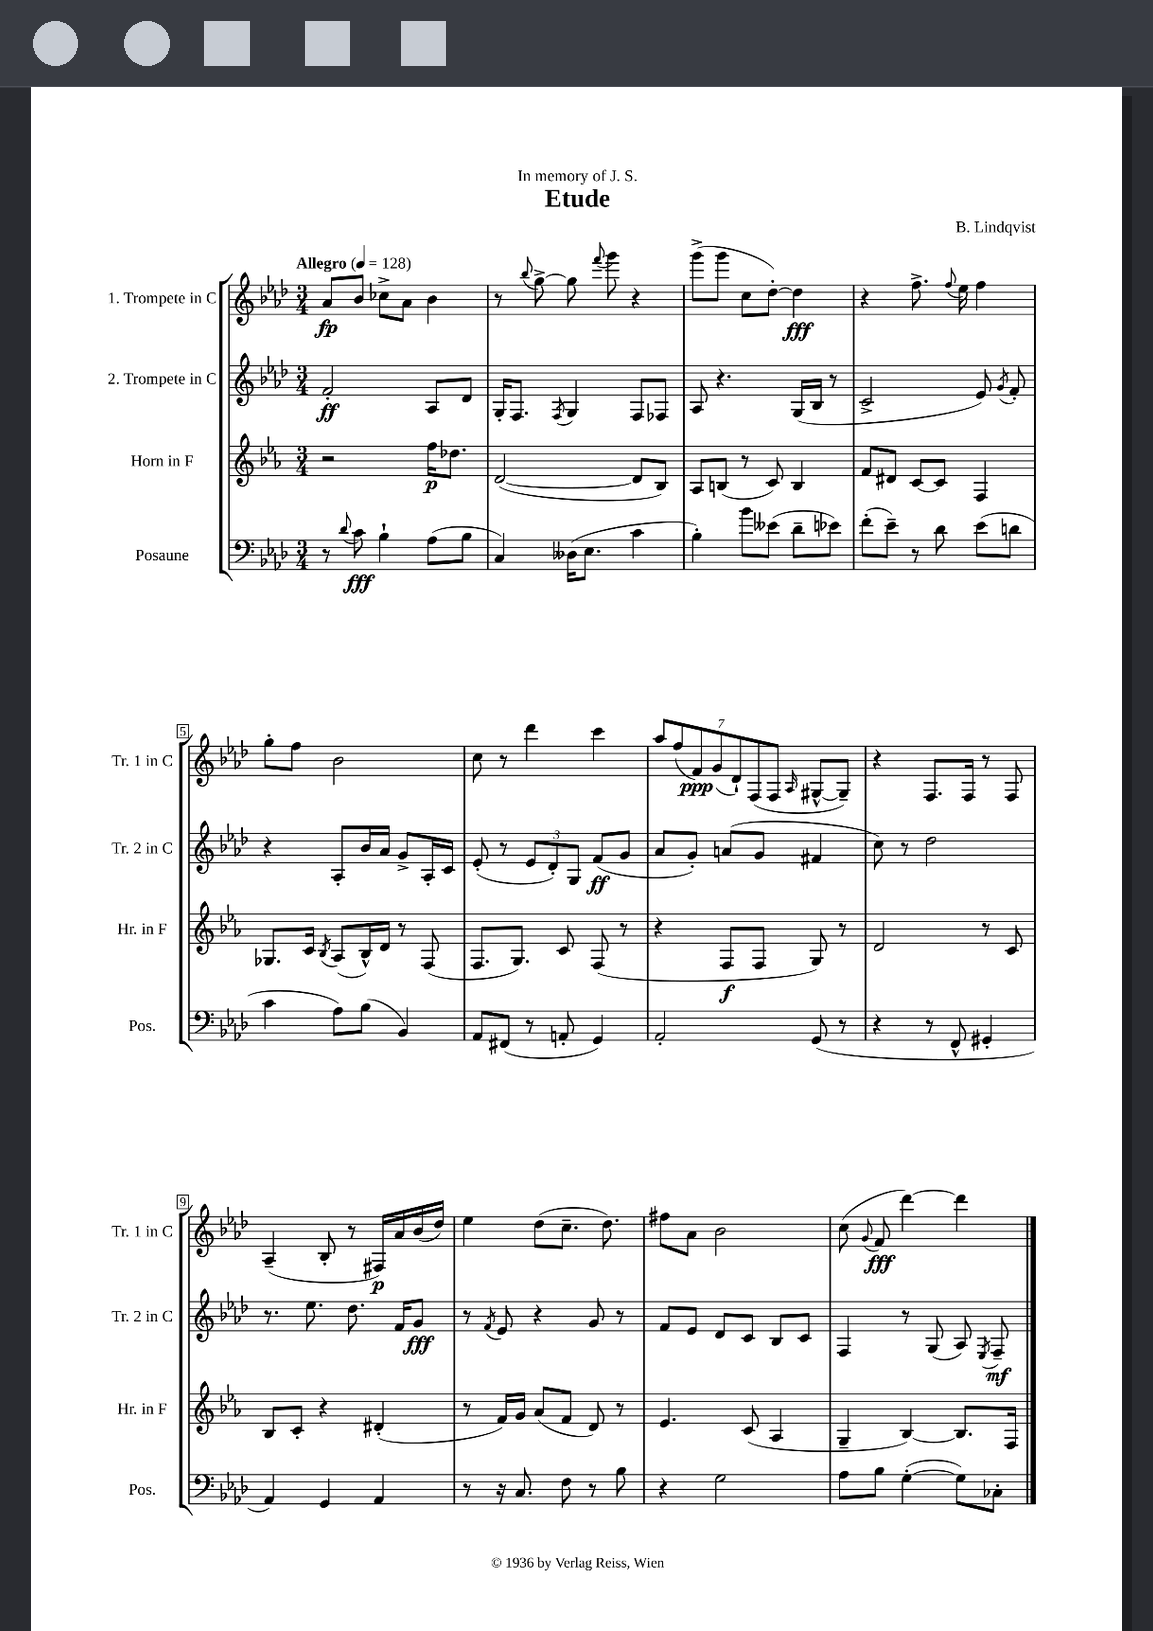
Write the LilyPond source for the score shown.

\header { title = "Etude" composer = "B. Lindqvist" dedication = "In memory of J. S." }
<<
\new StaffGroup <<
\new Staff = "s0" \with { instrumentName = "1. Trompete in C" shortInstrumentName = "Tr. 1 in C" } {
    \clef treble \key aes \major \numericTimeSignature \time 3/4 \tempo "Allegro" 4 = 128
    \autoBeamOff aes'8[\fp bes'8] ces''8[-> aes'8] bes'4 |
    r8 \appoggiatura { bes''8 } g''8~-> g''8 \appoggiatura { f'''8 } g'''8 r4 |
    g'''8[->( g'''8] c''8[ des''8]~-.) des''4\fff |
    r4 f''8.-> \appoggiatura { f''8 } ees''16 f''4 |
    g''8[-. f''8] bes'2 |
    c''8 r8 des'''4 c'''4 |
    \tuplet 7/4 { aes''8[ f''8( f'8\ppp) g'8( des'8-!) f8( f8] } \grace { aes16 } gis8[~-^ gis8]--) |
    r4 f8.[ f16] r8 f8 |
    aes4--( bes8-. r8 fis16[\p) aes'16 bes'16( des''16]) |
    ees''4 des''8[( c''8.]-- des''8.) |
    fis''8[ aes'8] bes'2 |
    c''8( \appoggiatura { g'8 } f'8\fff des'''4~) des'''4 \bar "|." |
}
\new Staff = "s1" \with { instrumentName = "2. Trompete in C" shortInstrumentName = "Tr. 2 in C" } {
    \clef treble \key aes \major \numericTimeSignature \time 3/4
    \autoBeamOff f'2-.\ff aes8[ des'8] |
    g16[-. f8.] \acciaccatura { f8 } g4 f8[ fes8] |
    aes8 r4. g16[( bes16] r8 |
    c'2-> ees'8) \acciaccatura { g'8 } f'8-. |
    r4 aes8[-. bes'16 aes'16] g'8[-> aes16-. c'16] |
    ees'8-.( r8 \tuplet 3/2 { ees'8[ des'8-.) g8] } f'8[\ff( g'8] |
    aes'8[ g'8]-.) a'8[( g'8] fis'4 |
    c''8) r8 des''2 |
    r8. ees''8. des''8. f'16[ g'8]\fff |
    r8 \acciaccatura { f'8 } ees'8 r4 g'8 r8 |
    f'8[ ees'8] des'8[ c'8] bes8[ c'8] |
    f4 r8 g8( aes8) \acciaccatura { ees8 } f8--\mf \bar "|." |
}
\new Staff = "s2" \with { instrumentName = "Horn in F" shortInstrumentName = "Hr. in F" } {
    \clef treble \key ees \major \numericTimeSignature \time 3/4
    \autoBeamOff r2 f''16[\p des''8.] |
    d'2~( d'8[ bes8]) |
    aes8[ b8]( r8 c'8) b4 |
    f'8[ dis'8] c'8[~ c'8] f4 |
    ges8.[ c'16] \acciaccatura { bes8 } aes8[( bes16-^) d'16] r8 f8( |
    f8.[ g8.]) c'8 f8( r8 |
    r4 f8[\f f8] g8) r8 |
    d'2 r8 c'8 |
    bes8[ c'8]-. r4 dis'4-.( |
    r8 f'16[) g'16] aes'8[( f'8] d'8) r8 |
    ees'4. c'8( aes4 |
    g4-- bes4~) bes8.[ f16] \bar "|." |
}
\new Staff = "s3" \with { instrumentName = "Posaune" shortInstrumentName = "Pos." } {
    \clef bass \key aes \major \numericTimeSignature \time 3/4
    \autoBeamOff r8 \appoggiatura { des'8 } c'8\fff bes4-! aes8[( bes8] |
    c4) deses16[( ees8.] c'4 |
    bes4-.) bes'8[ eeses'8]( des'8[-- ees'8]) |
    f'8[-.( ees'8]--) r8 des'8 ees'8[( d'8] |
    c'4 aes8[) bes8]( bes,4) |
    aes,8[ fis,8]( r8 a,8-. g,4) |
    aes,2-. g,8( r8 |
    r4 r8 f,8-^ gis,4-. |
    aes,4) g,4 aes,4 |
    r8 r16 c8. f8 r8 bes8 |
    r4 g2 |
    aes8[ bes8] g4~-.( g8[) ces8]-. \bar "|." |
}
>>
>>
\layout { \context { \Score \override BarNumber.stencil = #(make-stencil-boxer 0.1 0.3 ly:text-interface::print) } }
